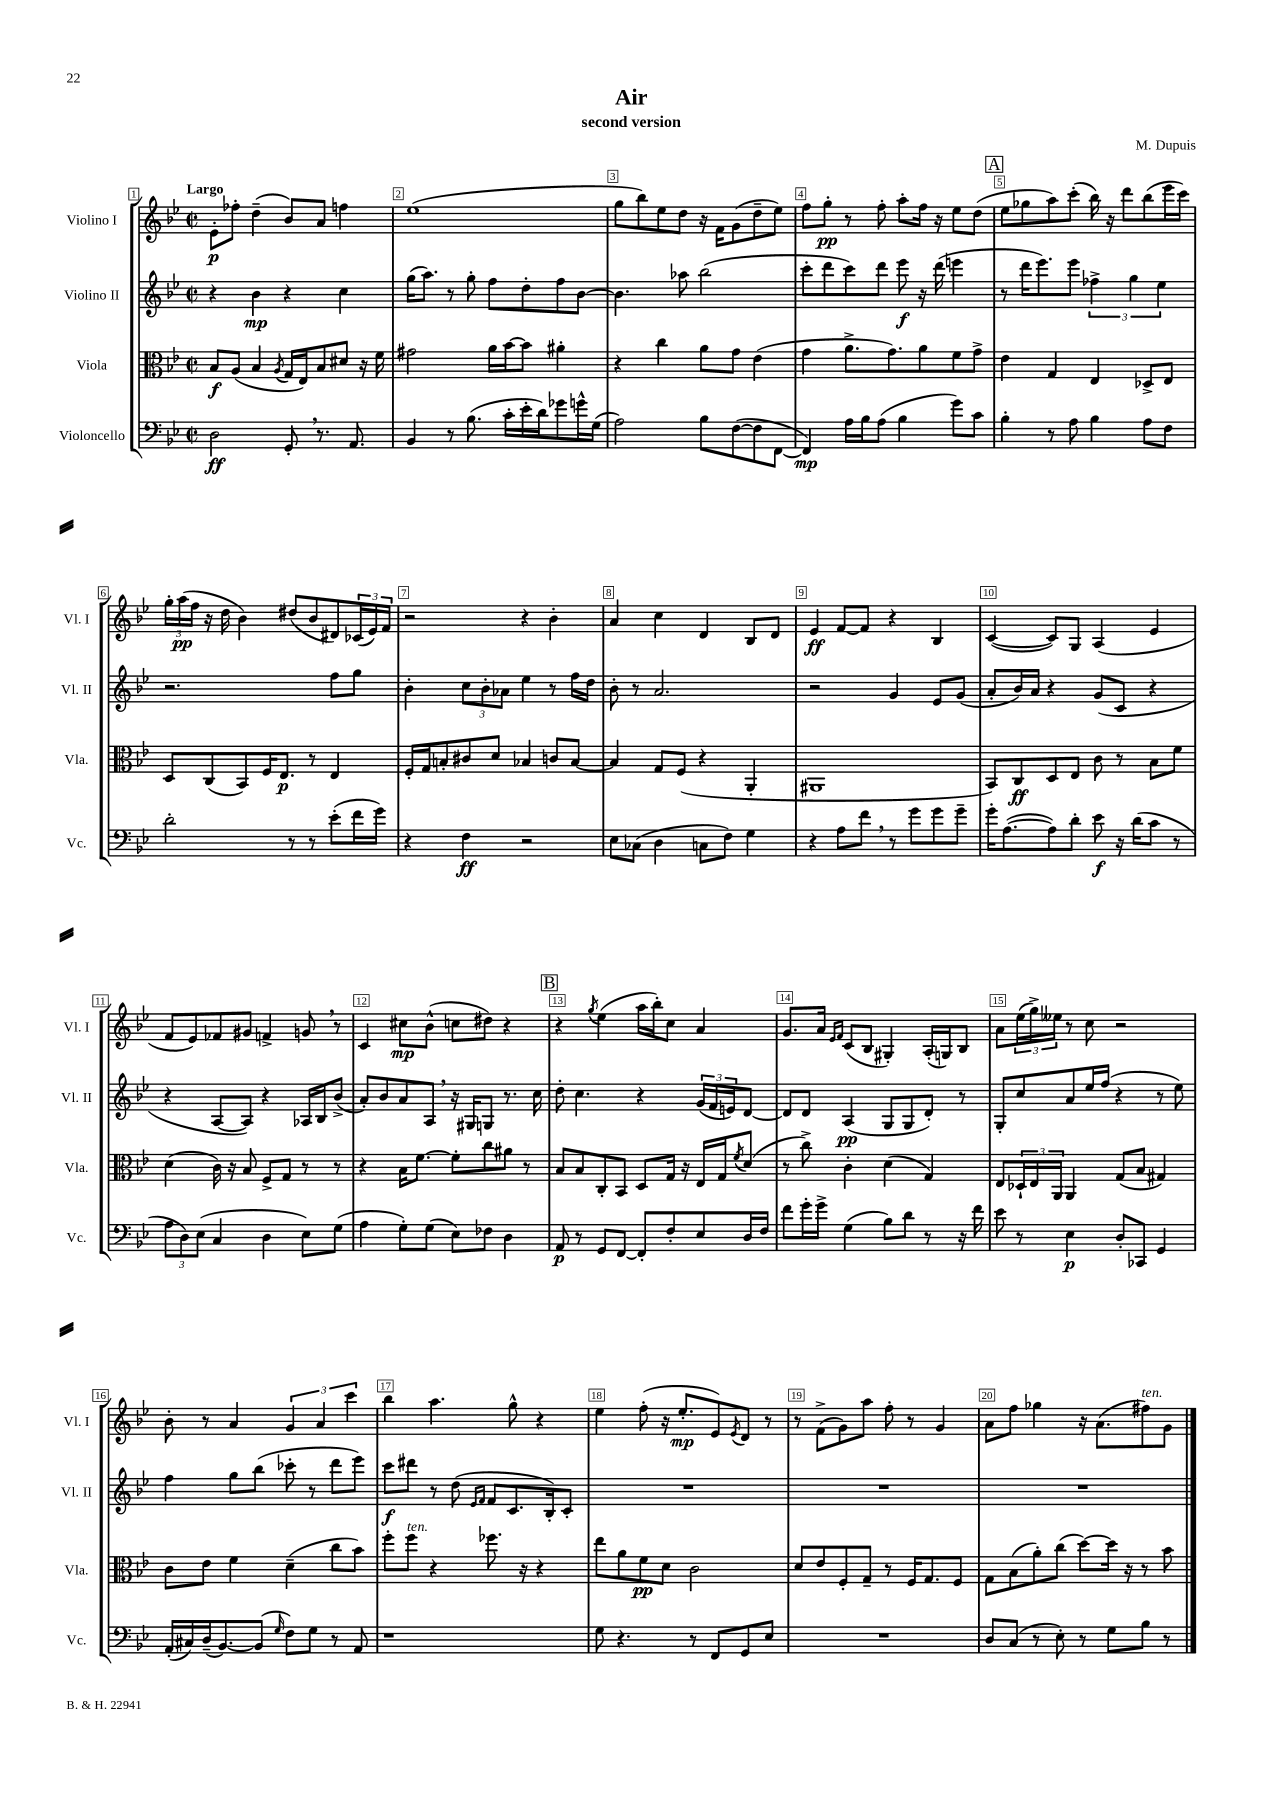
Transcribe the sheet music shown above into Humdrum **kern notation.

**kern	**kern	**kern	**kern
*staff4	*staff3	*staff2	*staff1
*clefF4	*clefC3	*clefG2	*clefG2
*k[b-e-]	*k[b-e-]	*k[b-e-]	*k[b-e-]
*M2/2	*M2/2	*M2/2	*M2/2
*met(c|)	*met(c|)	*met(c|)	*met(c|)
2D	8B-	4r	8e-'
.	(8A	.	8ff-'
.	4B-	4b-	(4dd~
.	8qA	.	.
8GG'	16G	4r	8b-)
.	16E-)	.	.
8.r	8B-	.	8a
.	8d#	4cc	4ff
8.AA	.	.	.
.	16r	.	.
.	16f	.	.
=	=	=	=
4BB-	2g#	(16gg	(1ee-
.	.	8.aa)	.
8r	.	8r	.
(8.B-	.	8gg'	.
.	16a	8ff	.
16c'	[16b-	.	.
16e-'	8b-]	8dd'	.
16d)	.	.	.
8g-	4a#'	8ff	.
16g^^	.	[8b-	.
(16G	.	.	.
=	=	=	=
2A)	4r	4.b-]	8gg
.	.	.	8bb-)
.	4cc	.	8ee-
.	.	8aa-	8dd
8B-	8a	(2bb-	16r
.	.	.	16f
([8F	8g	.	(8g
8F]	(4e-	.	8dd~
[8FF	.	.	8ee-)
=	=	=	=
4FF])	4g	8ccc'	8ff
.	.	8ddd	8gg'
16A	8.a^	8ccc)	8r
16B-	.	.	.
(8A	.	8ddd	8ff'
.	8.g)	.	.
4B-	.	8eee-	8aa'
.	8a	16r	16ff
.	.	(16ddd	16r
8g)	8f	4eee	8ee-
8c	8g^	.	(8dd
=	=	=	=
4B-'	4e-	8r	8ee-
.	.	16ddd	8gg-
.	.	8.eee-)	.
8r	4G	.	8aa)
8A	.	8eee-	(8ccc'
4B-	4E-	6ff-^	16bb-)
.	.	.	16r
.	.	.	8ddd
.	.	6gg	.
8A	8D-^	.	(8bb-
.	.	6ee-	.
8F	8E-	.	16eee-
.	.	.	16ccc)
=	=	=	=
2d'	8D	2.r	24gg'
.	.	.	(24aa
.	.	.	24ff
.	(8C	.	16r
.	.	.	16dd
.	8BB-)	.	4b-)
.	16F	.	.
.	8.E-	.	.
8r	.	.	(8dd#
8r	8r	.	8b-
(8e-'	4E-	8ff	8d#)
16f	.	8gg	(24c-
.	.	.	24e-)
16g)	.	.	.
.	.	.	24f
=	=	=	=
4r	16F'	4b-'	2r
.	16G	.	.
.	8B'	.	.
4F	8c#	12cc	.
.	.	12b-'	.
.	8d	.	.
.	.	12a-	.
2r	4B-	4ee-	4r
.	8c	8r	4b-'
.	[8B-	16ff	.
.	.	16dd	.
=	=	=	=
8E-	4B-]	8b-'	4a
(8C-	.	8r	.
4D	8G	2.a	4cc
.	(8F	.	.
8C	4r	.	4d
8F)	.	.	.
4G	4AA'	.	8B-
.	.	.	8d
=	=	=	=
4r	1AA#	2r	4e-
8A	.	.	[8f
8f	.	.	8f]
8r	.	4g	4r
8g	.	.	.
8g	.	8e-	4B-
8g~	.	(8g	.
=	=	=	=
16g'	8BB-)	8a'	([4c
([8.A	.	.	.
.	8C	16b-)	.
.	.	16a	.
8A])	8D	4r	8c])
8d'	8E-	.	8G
8e-	8c	(8g	(4A
16r	8r	8c	.
(16d	.	.	.
8c	8B-	4r	4e-
8r	8f	.	.
=	=	=	=
12A	(4d	4r	8f
12D)	.	.	.
.	.	.	8e-)
(12E-	.	.	.
4C	16c)	[8A	8f-
.	16r	.	.
.	8B-	8A])	8g#
4D	8F^	4r	4f^
.	8G	.	.
8E-)	8r	16A-	8g
.	.	16B-	.
(8G	8r	(8b-^	8r
=	=	=	=
4A	4r	8a')	4c
.	.	8b-	.
8G')	16B-	8a	8cc#
.	[8.f	.	.
(8G	.	8A	(8b-^^
8E-)	8f']	16r	8cc
.	.	16G#	.
8F-	8cc	8G	8dd#)
4D	8a#	8.r	4r
.	8r	.	.
.	.	16cc	.
=	=	=	=
8AA	8B-	8dd'	4r
8r	8B-	4.cc	.
.	.	.	8qgg
8GG	8C'	.	(4ee-
[8FF	8BB-	.	.
8FF']	8D	4r	16aa
.	.	.	16bb-')
8F'	16G	.	8cc
.	16r	.	.
8E-	16E-	(24g	4a
.	.	24f	.
.	16G	.	.
.	.	24e)	.
.	8qf	.	.
16D	(8d	[8d	.
16F	.	.	.
=	=	=	=
8f	8r	8d]	8.g
16g'	8cc^)	8d	.
16g^	.	.	16a
.	.	.	16qqe-
.	.	.	16qqf
(4G	4c'	(4A	(8c
.	.	.	8B-
8B-)	(4d	8G	4G#')
8d	.	8G	.
8r	4G)	8d')	(16A'
.	.	.	16G)
16r	.	8r	8B-
16f	.	.	.
=	=	=	=
8e-	8E-	8G'	8a
8r	24D-`	8cc	(24ee-
.	24E-	.	24gg^)
.	24AA	.	24ee--
4E-	4AA	8a	8r
.	.	16ee-	8cc
.	.	(16ff	.
8D'	(8G	4r	2r
8CC-	8B-	.	.
4GG	4G#)	8r	.
.	.	8ee-)	.
=	=	=	=
(16AA'	8c	4ff	8b-'
16C#)	.	.	.
(16D~	8e-	.	8r
[8.BB-)	.	.	.
.	4f	8gg	4a
(8BB-]	.	(8bb-	.
16qqG	.	.	.
8F)	(4d~	8ccc-'	6g
8G	.	8r	.
.	.	.	6a
8r	8cc	8ddd	.
.	.	.	6ccc
8AA	8b-)	8eee-)	.
=	=	=	=
1r	8ff'	8ccc	4bb-
.	8ff	8ddd#	.
.	4r	8r	4.aa
.	.	(8dd	.
.	.	16qqe-	.
.	.	16qqf	.
.	8.ff-	8f	.
.	.	8.c	8gg^^
.	16r	.	.
.	4r	.	4r
.	.	16B-')	.
.	.	8c'	.
=	=	=	=
8G	8ee-	1r	4ee-
4.r	8a	.	.
.	8f	.	(8ff'
.	8d	.	16r
.	.	.	8.ee-'
8r	2c	.	.
8FF	.	.	8e-)
.	.	.	8qe-
8GG	.	.	8d
8E-	.	.	8r
=	=	=	=
1r	8d	1r	8r
.	8e-	.	(8f^
.	8F'	.	8g)
.	8G~	.	8aa
.	8r	.	8ff'
.	16F	.	8r
.	8.G	.	.
.	.	.	4g
.	8F	.	.
=	=	=	=
8D	8G	1r	8a
(8C	(8B-	.	8ff
8r	8a')	.	4gg-
8E-')	(8cc	.	.
8r	[8dd)	.	16r
.	.	.	(8.a
8G	16dd]	.	.
.	16r	.	.
8B-	8r	.	8ff#)
8r	8b-	.	8g
==	==	==	==
*-	*-	*-	*-
